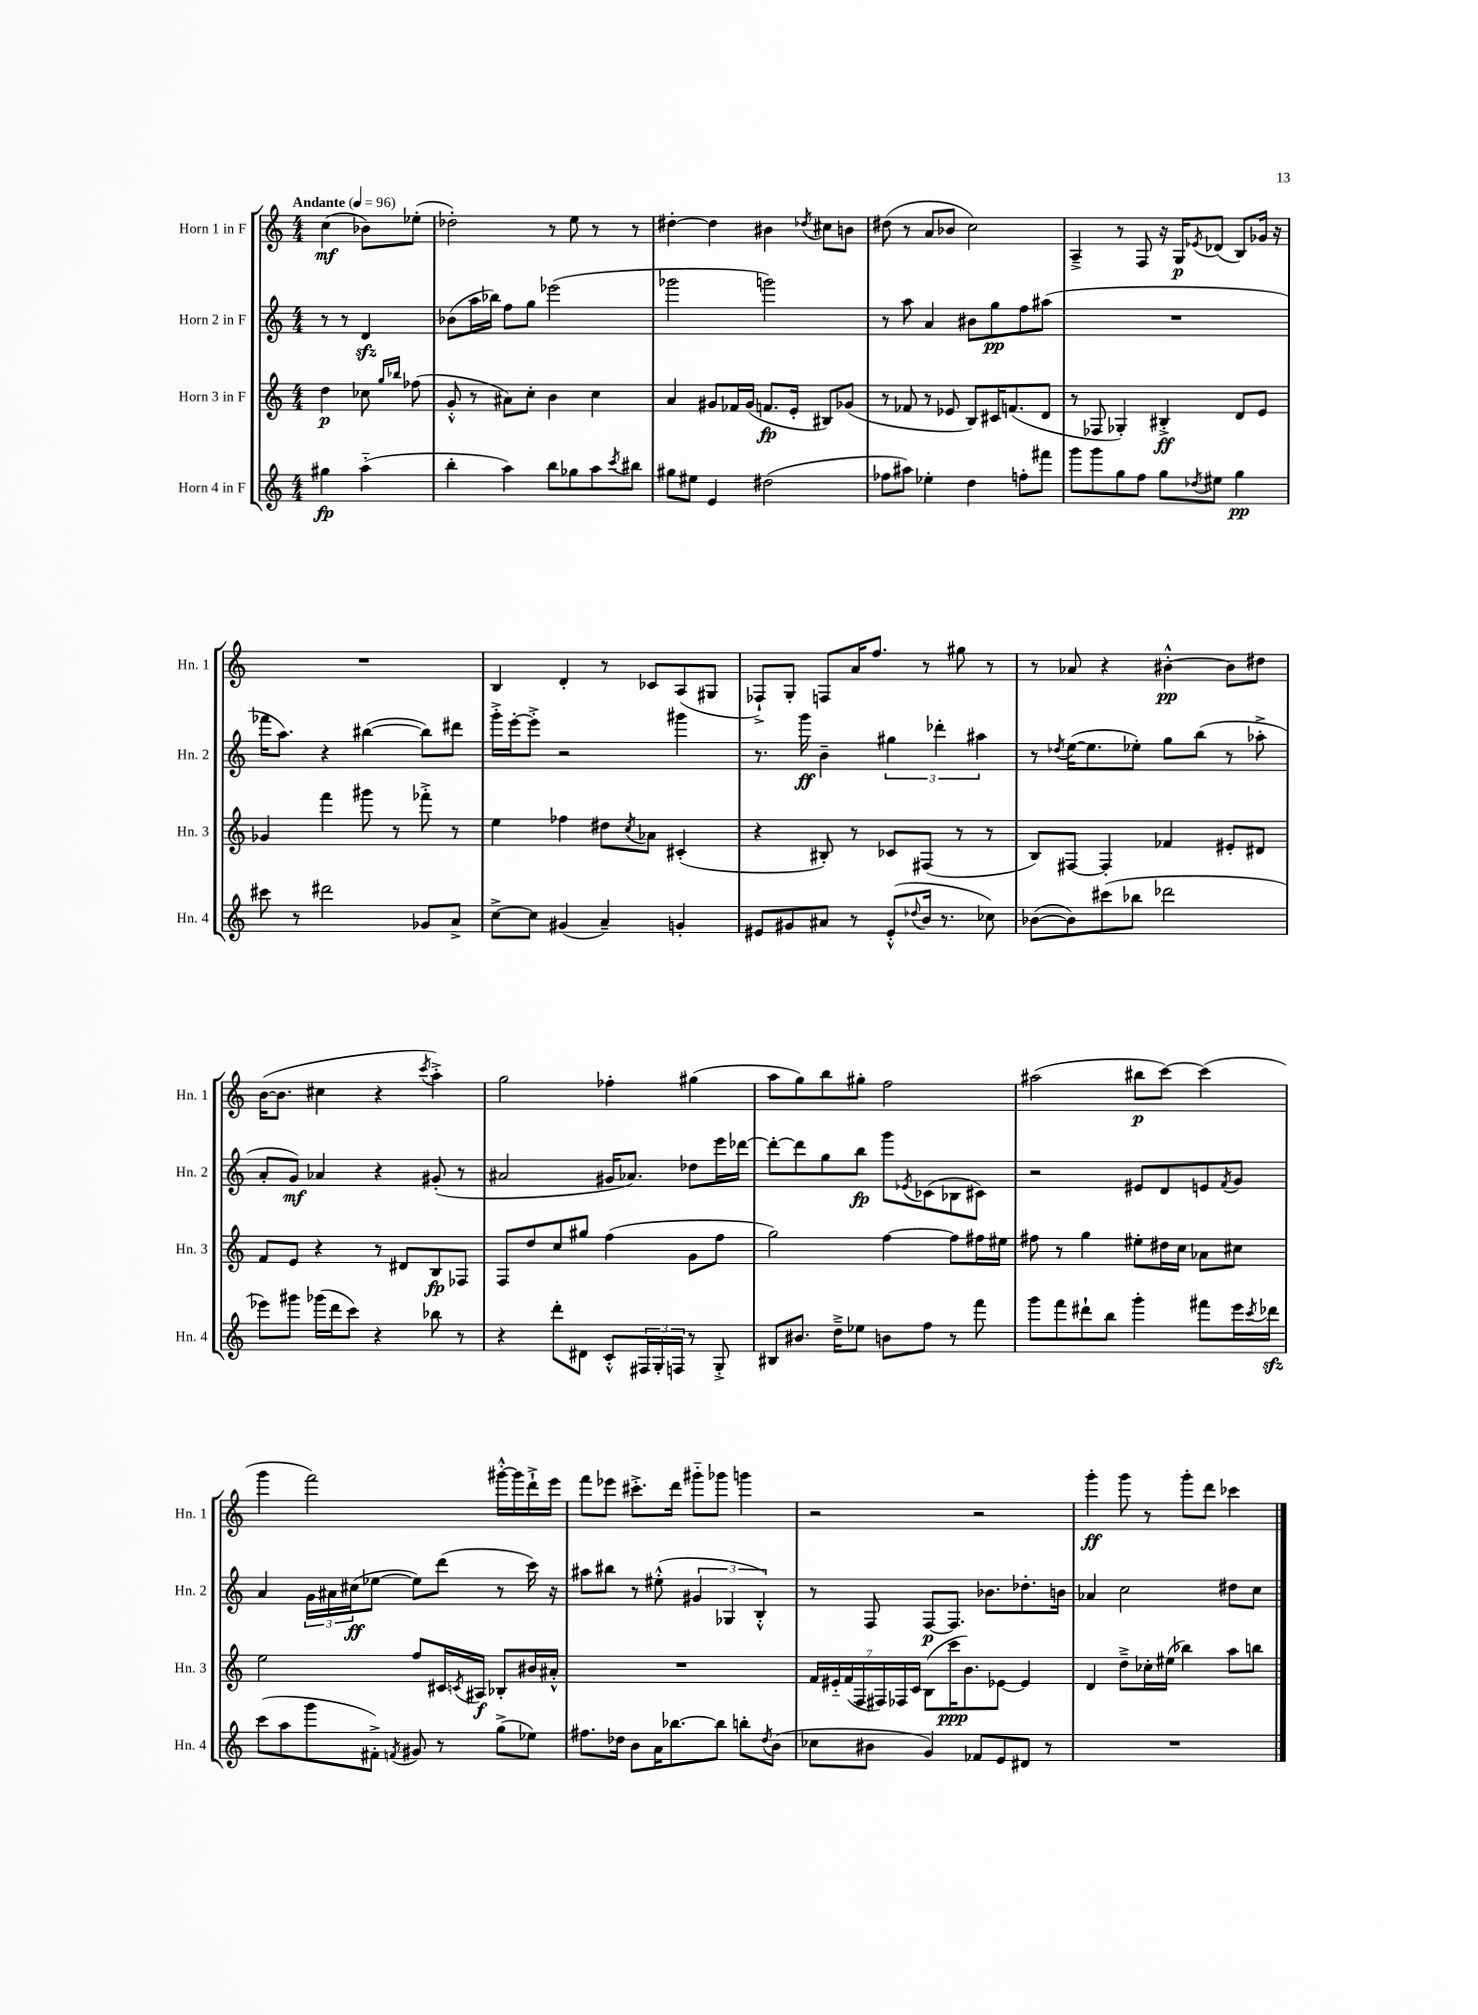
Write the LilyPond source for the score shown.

<<
\new StaffGroup <<
\new Staff = "s0" \with { instrumentName = "Horn 1 in F" shortInstrumentName = "Hn. 1" } {
    \clef treble \key c \major \numericTimeSignature \time 4/4 \partial 2 \tempo "Andante" 4 = 96
    c''4\mf( bes'8) ees''8-.( |
    des''2-.) r8 e''8 r8 r8 |
    dis''4~-. dis''4 bis'4 \acciaccatura { des''8 } cis''8 b'8 |
    dis''8( r8 a'8 bes'8 c''2) |
    a4---> r8 f8 r16 g16\p \acciaccatura { ees'8 } des'8( b8) ges'16 r16 |
    R1 |
    b4 d'4-. r8 ces'8 a8( gis8 |
    fes8-!->) g8-. f8 a'16 f''8. r8 gis''8 r8 |
    r8 aes'8 r4 bis'4~-.-^\pp bis'8 dis''8 |
    b'16~( b'8. cis''4 r4 \acciaccatura { c'''8 } a''4-.->) |
    g''2 fes''4-. gis''4( |
    a''8 g''8) b''8 gis''8-. f''2 |
    ais''2( bis''8\p c'''8~) c'''4( |
    g'''4 f'''2) gis'''16~-.-^ gis'''16 d'''16-!-> e'''16 |
    f'''8 ees'''8 cis'''8.-.-> d'''16 gis'''8-_ ges'''8 g'''4 |
    r2 r2 |
    g'''4-.\ff g'''8 r8 g'''8-. d'''8 ces'''4 \bar "|." |
}
\new Staff = "s1" \with { instrumentName = "Horn 2 in F" shortInstrumentName = "Hn. 2" } {
    \clef treble \key c \major \numericTimeSignature \time 4/4 \partial 2
    r8 r8 d'4\sfz |
    bes'8( a''16 bes''16) f''8 g''8 ees'''2( |
    ges'''2 g'''2) |
    r8 a''8 a'4 bis'8 g''8\pp f''8 ais''8( |
    R1 |
    fes'''16 a''8.) r4 bis''4~( bis''8) dis'''8 |
    g'''16-.-> e'''16~-. e'''8-.-> r2 gis'''4 |
    r8. g'''16\ff b'4-- \tuplet 3/2 { gis''4 des'''4-. ais''4 } |
    r8 \acciaccatura { des''8 } e''16~( e''8. ees''8-.) g''8 b''8( r8 aes''8-.-> |
    a'8-. g'8\mf) aes'4 r4 gis'8-.( r8 |
    ais'2 gis'16 aes'8.) des''8 e'''16 des'''16~ |
    des'''8~-. des'''8 g''8 b''8\fp g'''8 \acciaccatura { ees'8 } ces'8( bes8 cis'8) |
    r2 eis'8 d'8 e'8 \acciaccatura { f'8 } g'8 |
    a'4 \tuplet 3/2 { g'16 ais'16 cis''16\ff( } ees''8~ ees''8) d'''8( r8 c'''16) r16 |
    ais''8 bis''8 r8 eis''8-.-^( \tuplet 3/2 { gis'4 ges4 b4-.-^) } |
    r8 f8 f8~\p f8. bes'8. des''8.-. b'16 |
    aes'4 c''2 dis''8 c''8 \bar "|." |
}
\new Staff = "s2" \with { instrumentName = "Horn 3 in F" shortInstrumentName = "Hn. 3" } {
    \clef treble \key c \major \numericTimeSignature \time 4/4 \partial 2
    d''4\p ces''8 \grace { g''16 bes''16 } fes''8( |
    g'8-.-^ r8 ais'8) c''8-. b'4 c''4 |
    a'4 gis'8 fes'16 gis'16( f'8.\fp e'16-. bis8) ges'8( |
    r8 fes'8 r8 ees'8 b8) cis'16 f'8.( d'8 |
    r8 fes8 ges4-.) bis4-.->\ff d'8 e'8 |
    ges'4 f'''4 gis'''8 r8 fes'''8-.-> r8 |
    e''4 fes''4 dis''8 \acciaccatura { c''8 } aes'8 cis'4-.( |
    r4 bis8-.) r8 ces'8 fis8( r8 r8 |
    b8) fis8~ fis4-. fes'4 eis'8-. dis'8 |
    f'8 e'8 r4 r8 dis'8 b8\fp fes8 |
    f8 d''8 c''8 gis''8 f''4( g'8 f''8 |
    g''2) f''4~ f''8 fis''16 eis''16 |
    fis''8 r8 g''4 eis''8-. dis''16 c''16 aes'8 cis''8 |
    e''2 f''8 cis'16 \acciaccatura { c'8 } ais16\f bes8-. bis'16 ais'16-.-^ |
    R1 |
    \tuplet 7/4 { f'16 eis'16-_ f'16( f16 fis16) fes16 c'16 } b8( c'''16\ppp b'8.) ees'8~ ees'4 |
    d'4 d''8---> ces''16-. eis''16( bes''4) a''8 b''8 \bar "|." |
}
\new Staff = "s3" \with { instrumentName = "Horn 4 in F" shortInstrumentName = "Hn. 4" } {
    \clef treble \key c \major \numericTimeSignature \time 4/4 \partial 2
    gis''4\fp a''4-_( |
    b''4-. a''4) b''8 ges''8 a''8 \acciaccatura { c'''8 } bis''8 |
    gis''8 eis''8 e'4 dis''2( |
    fes''8 ais''8) ees''4-. d''4 f''8-. fis'''8 |
    g'''8 g'''8 g''8 f''8 g''8 \acciaccatura { des''8 } eis''8 g''4\pp |
    cis'''8 r8 dis'''2 ges'8 a'8-> |
    c''8~-> c''8 gis'4( a'4--) g'4-. |
    eis'8 gis'8 ais'8 r8 eis'8-.-^( \appoggiatura { des''8 } b'16 r8. ces''8) |
    bes'8~( bes'8) cis'''8( bes''8 des'''2 |
    ees'''8) gis'''8 ges'''16( d'''16 c'''8) r4 bes''8 r8 |
    r4 d'''8-. dis'8 c'8-.-^ \tuplet 3/2 { fis16 g16-. f16 } r8 g8-.-> |
    bis8 bis'8. d''16---> ees''8 b'8 f''8 r8 f'''8 |
    g'''8 f'''8 dis'''8-! b''8 g'''4-. fis'''8 e'''16 \acciaccatura { c'''8 } des'''16\sfz |
    c'''8( a''8 g'''8 fis'8-.->) \acciaccatura { f'8 } gis'8 r8 g''8->( ees''8) |
    fis''8. des''16 b'8 a'16 bes''8.~ bes''8 b''8-. \acciaccatura { des''8 } b'8( |
    ces''8 bis'8 g'4) fes'8 e'8 dis'8 r8 |
    R1 \bar "|." |
}
>>
>>
\layout { \context { \Score \remove "Bar_number_engraver" } }
